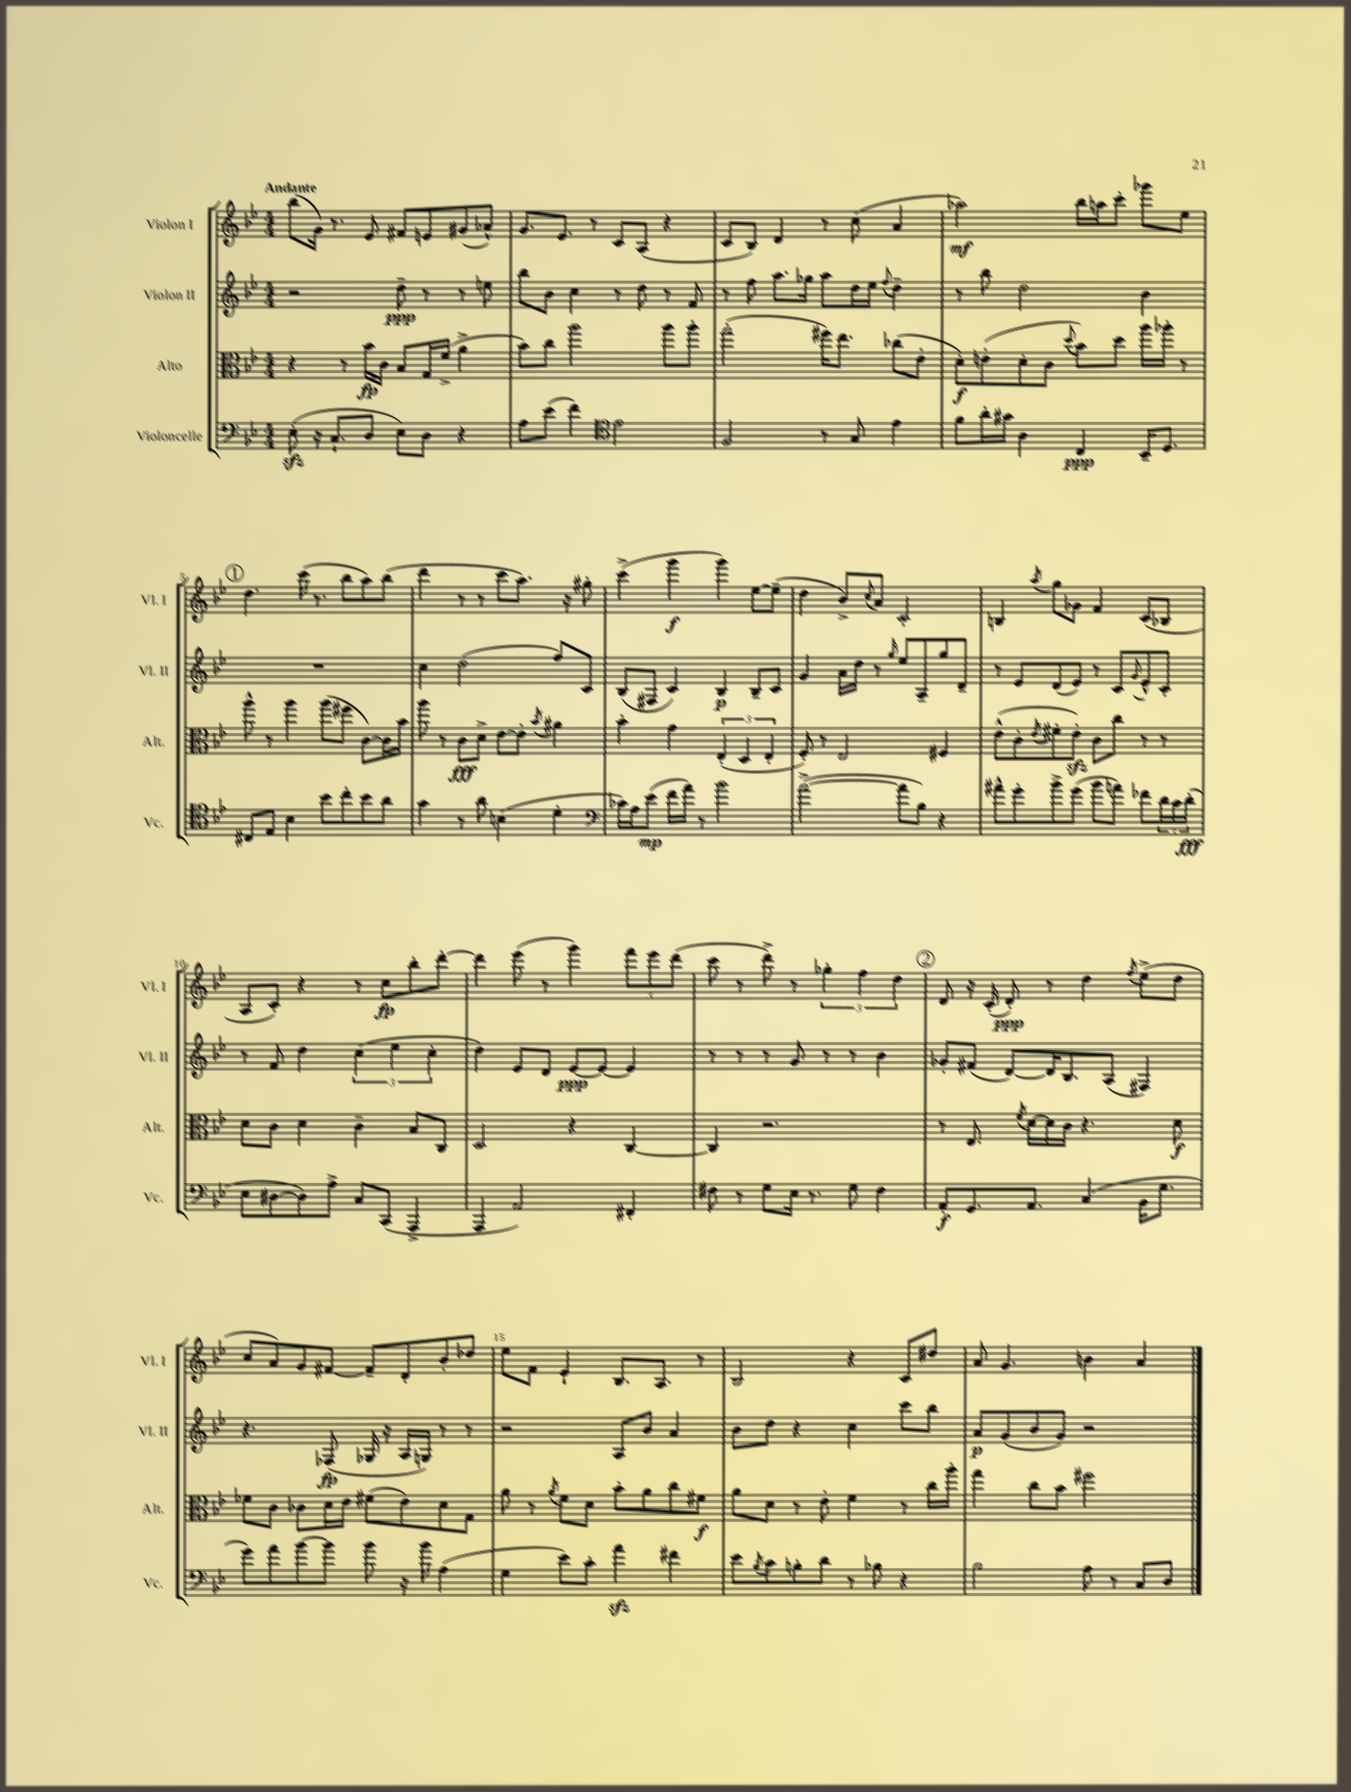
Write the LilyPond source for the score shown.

<<
\new StaffGroup <<
\new Staff = "s0" \with { instrumentName = "Violon I" shortInstrumentName = "Vl. I" } {
    \clef treble \key bes \major \numericTimeSignature \time 4/4 \tempo "Andante"
    bes''8( g'16) r8. ees'8 fis'8 e'8 gis'8( aes'8-^) |
    g'8. ees'8. r8 c'8 a8( r4 |
    c'8 bes8) d'4 r8 c''8( a'4 |
    aes''2\mf) bes''16 a''16 c'''8-. ges'''8 ees''8 |
    \mark \markup { \circle "1" } d''4. c'''16( r8. bes''8 a''8) bes''8( |
    d'''4 r8 r8 c'''8 a''8.) r16 gis''8-. |
    c'''4->( g'''4\f g'''4) ees''8~ ees''8--( |
    d''4 bes'8->) \appoggiatura { c''8 } a'8 c'2-. |
    b4 \acciaccatura { a''8 } g''8 ges'8 f'4 c'8( bes8 |
    a8 c'8-.) r4 r8 c''8\fp bes''8-. d'''8~-. |
    d'''4 ees'''8( r8 g'''4) \tuplet 3/2 { f'''8 ees'''8 d'''8( } |
    c'''8 r8 d'''8->) r8 \tuplet 3/2 { ges''4-. f''4 d''4 } |
    \mark \markup { \circle "2" } d'8 r16 c'16-.( d'8-.\ppp) r8 d''4 \acciaccatura { f''8 } ees''8->( d''8 |
    c''8 a'8) g'8 fis'8~ fis'8-- d'8-. bes'8-. des''8 |
    ees''8 f'8 ees'4-! bes8. a8. r8 |
    bes2 r4 c'8 dis''8 |
    a'8 g'4. b'4 a'4 \bar "|." |
}
\new Staff = "s1" \with { instrumentName = "Violon II" shortInstrumentName = "Vl. II" } {
    \clef treble \key bes \major \numericTimeSignature \time 4/4
    r2 d''8--\ppp r8 r8 e''8 |
    bes''8 bes'8 c''4 r8 d''8 r8 f'8 |
    r8 f''8 a''8. ges''16 a''8 d''16 ees''16 \appoggiatura { f''8 } d''4-- |
    r8 bes''8 d''2 bes'4 |
    \mark \markup { \circle "1" } R1 |
    c''4 d''2( f''8) c'8 |
    bes8( fis8 c'4) bes4\p bes8-- c'8 |
    g'4 a'16 d''16 r8 \grace { g''16 } ees''8 a8-- g''8 d'8-- |
    r8 ees'8 d'8( ees'8) r8 c'8 \appoggiatura { g'8 } ees'8-^ c'8-. |
    r8 f'8 d''4 \tuplet 3/2 { c''4( ees''4 c''4-. } |
    d''4) ees'8 d'8 ees'8~\ppp ees'8~ ees'4 |
    r8 r8 r8 g'8 r8 r8 bes'4 |
    \mark \markup { \circle "2" } ges'8-. fis'8( d'8~) d'16 bes8. a8( fis4) |
    r4. fes8\fp( ges16 r16 a16 g16) r8 r8 |
    r2 a8 bes'8 a'4 |
    bes'8 d''8 r4 c''4 c'''8 bes''8 |
    a'8\p g'8( bes'8 g'8) r2 \bar "|." |
}
\new Staff = "s2" \with { instrumentName = "Alto" shortInstrumentName = "Alt." } {
    \clef alto \key bes \major \numericTimeSignature \time 4/4
    r4 r8 bes'16\fp c'16 bes8 g16 f'16->( a'4-> |
    bes'8) c''8 a''2 a''8 a''8-. |
    g''2-.( fis''16) ees''8. ces''8( ees'8-. |
    d'8-.\f) e'8-.( d'8-. c'8 \appoggiatura { d''8 } bes'8) d''8 a''16 aes''16-. r8 |
    \mark \markup { \circle "1" } a''8-^ r8 a''4 a''8( fis''8 c'8~) c'16 bes'16 |
    a''8 r8 c'8\fff d'8-> ees'8~ ees'8-. \acciaccatura { bes'8 } ais'4 |
    bes'4-. g'4 \tuplet 3/2 { ees4-.( d4 ees4-. } |
    f8-.) r8 ees2 fis4 |
    ees'8-^( c'8-. \acciaccatura { ees'8 } fis'8-. ees'8-.\sfz) c'8 c''8 r8 r8 |
    d'8 c'8 d'4 c'4-- bes8 c8 |
    d2 r4 c4~ |
    c4 r2. |
    \mark \markup { \circle "2" } r8 ees8. \acciaccatura { f'8 } d'16~ d'16 c'16 r4. d'8\f |
    fes'8 c'8 ces'8 d'16 ees'16 fis'8( ees'8) d'8 g8 |
    a'8 r8 \acciaccatura { a'8 } f'8 d'8 bes'8-. a'8 c''8 fis'8\f |
    a'8 d'8 r8 ees'8-. f'4 r8 c''16 a''16-. |
    g''4 c''8 bes'8 fis''2 \bar "|." |
}
\new Staff = "s3" \with { instrumentName = "Violoncelle" shortInstrumentName = "Vc." } {
    \clef bass \key bes \major \numericTimeSignature \time 4/4
    ees8-.\sfz( r16 c8.-! d8 ees8) d8 r4 |
    a8 ees'8( f'4) \clef tenor ees'2 |
    f2 r8 g8 ees'4 |
    f'8 a'16-. gis'16 a4 c4\ppp bes,16-- d8. |
    \mark \markup { \circle "1" } cis8 ees8 bes4 bes'8 c''8-. bes'8 a'8 |
    g'4 r8 a'8 b4( d'4-. |
    \clef bass ces'16) a16 ees'8\mp( f'16 a'16) r8 bes'2 |
    a'2~->( a'8 bes8) r4 |
    ais'8-^ g'8-. bes'8-> g'8( bes'8 a'8) fes'8 \tuplet 3/2 { d'16 c'16 d'16-.\fff( } |
    ees8 dis8~ dis8) a8-> c8 c,8( a,,4-> |
    a,,4 a,2) fis,4-. |
    fis8 r8 g8 ees16 r8. g8 fis4 |
    \mark \markup { \circle "2" } a,8-.\f g,8. a,8. c4( bes,16 g8. |
    g'8) a'8 bes'8~ bes'8 bes'8 r16 bes'16 a4( |
    g4 ees'8) c'8-. a'4\sfz fis'4 |
    ees'8 \acciaccatura { bes8 } c'8 b8-. d'8 r8 bes8 r4 |
    bes2 a8 r8 c8 d8 \bar "|." |
}
>>
>>
\layout { \context { \Score \override BarNumber.break-visibility = ##(#f #t #t) barNumberVisibility = #(every-nth-bar-number-visible 5) } }
